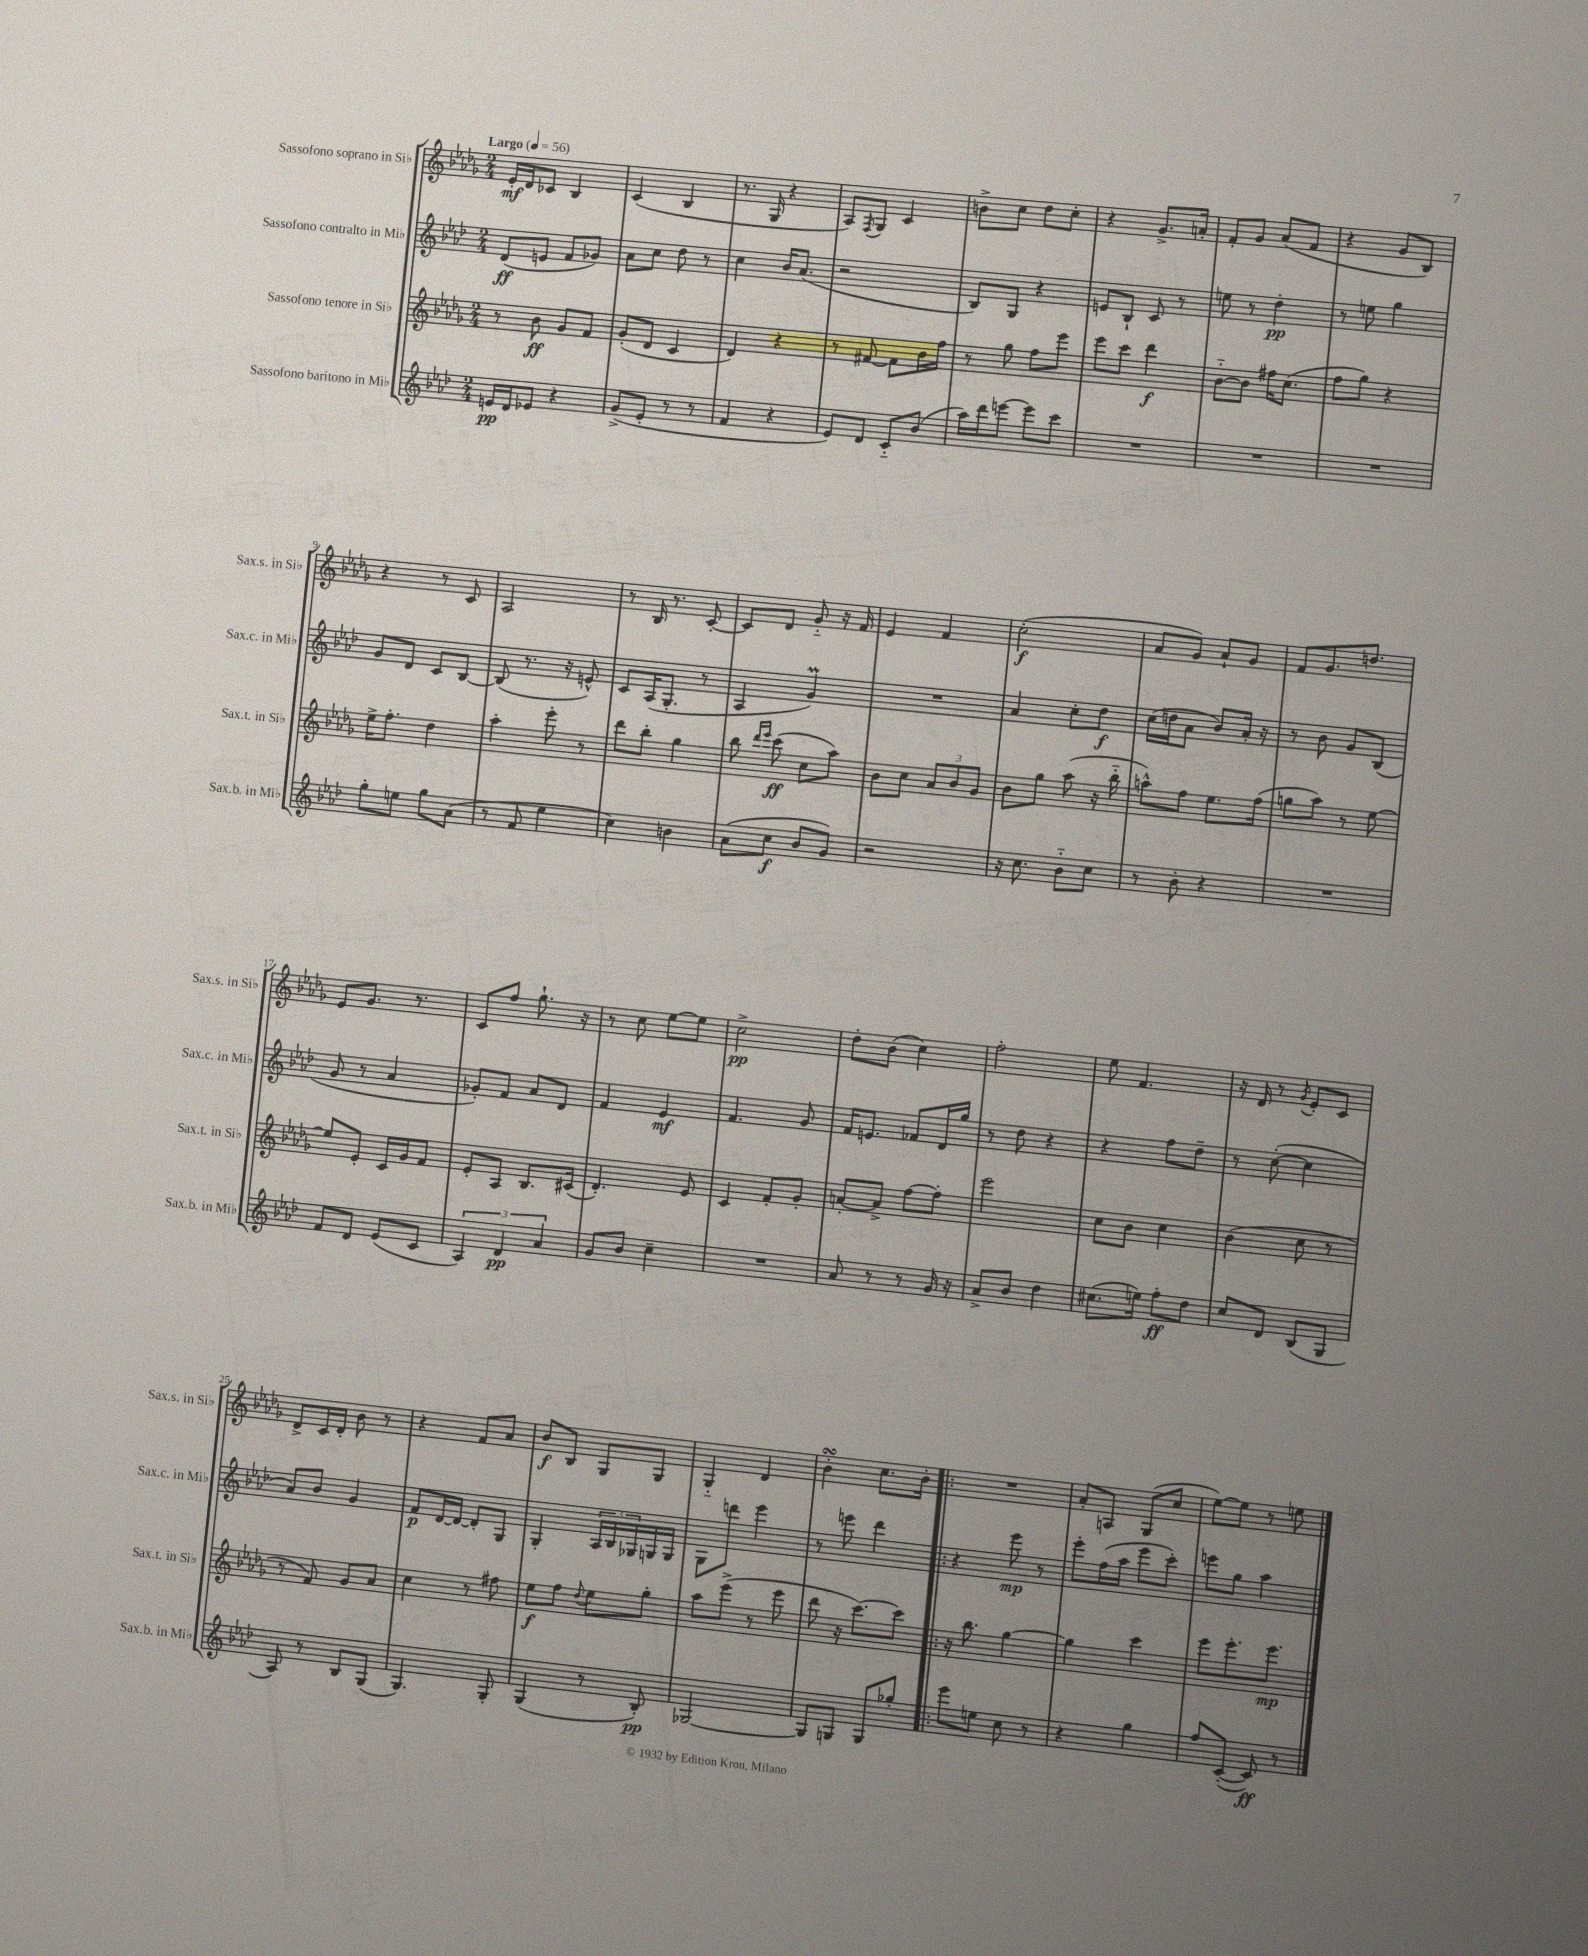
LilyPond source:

<<
\new StaffGroup <<
\new Staff = "s0" \with { instrumentName = "Sassofono soprano in Sib" shortInstrumentName = "Sax.s. in Sib" } {
    \clef treble \key des \major \numericTimeSignature \time 2/4 \tempo "Largo" 4 = 56
    ees'16-.\mf des'16 ces'8 bes4 |
    c'4( bes4 |
    r8. ges16 r4 |
    aes8) \acciaccatura { f8 } ges8 c'4 |
    b'8-> c''8 des''8 c''8-. |
    r4 ges'8.-> a'16-. |
    f'8-. ges'8 aes'8( f'8 |
    r4 ges'8 bes8) |
    r4 r8 c'8 |
    aes2 |
    r8 bes16 r8. c'8~-. |
    c'8 des'8 ges'8-_ r16 f'16 |
    ees'4 f'4 |
    c''2-.\f( |
    aes'8 ges'8) aes'8-! ges'8 |
    f'8 ges'8. d''8. |
    ees'8 ges'8. r8. |
    c'8 f''8 ges''8.-! r16 |
    r8 c''8 ees''8~ ees''8 |
    c''2->\pp |
    des''8-. bes'8( c''4) |
    f''2-. |
    ees''8 f'4. |
    r16 des'16 r8 \acciaccatura { ges'8 } ees'8-. c'8 |
    des'8-> c'16 des'16-. bes'8 r8 |
    r4 f'8 aes'8 |
    bes'8\f bes8 ges8 ges8 |
    ges4-_ des'4 |
    bes'4-.\turn c''8. bes'16-. |
    \bar ".|:" R2 |
    aes'8-. a8 ges8( c''8 |
    ees''8~) ees''8 r8 e''8 \bar "|." |
}
\new Staff = "s1" \with { instrumentName = "Sassofono contralto in Mib" shortInstrumentName = "Sax.c. in Mib" } {
    \clef treble \key aes \major \numericTimeSignature \time 2/4
    des'8\ff( e'8 f'8 ges'8) |
    aes'8 c''8 des''8 r8 |
    c''4 bes'16 aes'8.( |
    r2 |
    bes8) g8 r4 |
    e'8 bes8-! c'8 r8 |
    e''8 r8 des''4-.\pp |
    r8 e''8 g''4 |
    g'8 des'8 c'8 bes8~ |
    bes8( r8. r16 e'8-^) |
    c'8 aes16( g8.-. r8 |
    aes4 g'4\prall) |
    R2 |
    aes'4 c''8-. des''8\f |
    c''16( d''16 aes'8 bes'8) aes'16-. r16 |
    r8 bes'8 g'8 bes8( |
    g'8 r8 aes'4 |
    ges'8-.) f'8 aes'8 des'8 |
    f'4 ees'4\mf |
    f'4. g'8 |
    f'16 e'8. fes'8 des'16 g''16 |
    r8 des''8 r4 |
    r4 f''8 des''8-- |
    r8 c''8~-.( c''4 |
    aes'8) bes'8 g'4 |
    f'8\p des'16~ des'16~ des'8-. g8 |
    g4-. \tuplet 3/2 { aes16 bes16 ges16 } g16 g16 |
    g8 d'''8 ees'''4 |
    r8 e'''8 des'''4 |
    \bar ".|:" r4 ees'''8\mp r8 |
    ees'''8-. f''16( aes''16 ees'''8 c'''8-.) |
    e'''8 g''8 aes''4 \bar "|." |
}
\new Staff = "s2" \with { instrumentName = "Sassofono tenore in Sib" shortInstrumentName = "Sax.t. in Sib" } {
    \clef treble \key des \major \numericTimeSignature \time 2/4
    r8 bes'8\ff ges'8 f'8 |
    ges'8-.( des'8 c'4 |
    des'4) r4 |
    r8 fis'8~ fis'8 bes'16 f''16 |
    r8 ges''8 f''8 ees'''8 |
    ees'''8 c'''8 des'''4\f |
    bes'8~-_ bes'8 fis''16 c''8.( |
    f''8 ges''8) r4 |
    ees''16-> f''8.-. des''4 |
    aes''4-. ees'''8-. r8 |
    des'''8 bes''8-. ges''4 |
    bes''8 \grace { des'''16 ees'''16 } c'''8\ff( c''8 aes''8) |
    bes'8 c''8 \tuplet 3/2 { aes'8 bes'8 ges'8 } |
    bes'8 ges''8 aes''8( r16 bes''16-_ |
    a''8-^) f''8 ees''8. f''16( |
    g''8 aes''8) r8 ees''8~ |
    ees''8 ees'8-. c'16 ges'16 f'8 |
    ees'8-. aes8 bes8. cis'16( |
    des'4.-.) ees'8 |
    c'4 f'8-. ges'8-. |
    a'8~-. a'8-> f''8~ f''8-. |
    ees'''2 |
    c''8 bes'8 c''4 |
    bes'4( c''8 r8 |
    r8 f'8) ges'8 aes'8 |
    c''4 r8 fis''8 |
    ees''8\f f''8 \appoggiatura { des''8 } ees''8 ges''8-. |
    aes''8 ees'''8->( r8 ees'''8 |
    des'''8 r16 c'''8.~) c'''8 |
    \bar ".|:" r16 bes''8. ges''4~ |
    ges''4 c'''4 |
    ees'''8 ees'''8.-. ees'''8.\mp \bar "|." |
}
\new Staff = "s3" \with { instrumentName = "Sassofono baritono in Mib" shortInstrumentName = "Sax.b. in Mib" } {
    \clef treble \key aes \major \numericTimeSignature \time 2/4
    e'16\pp des'16 ees'8 r4 |
    g'8->( ees'8-. r8 r8 |
    f'4 r4 |
    ees'8) des'8 c'8-_ bes'8( |
    aes''16) des'''16 e'''8~ e'''8 c'''8 |
    R2 |
    R2 |
    R2 |
    g''8-. e''8 g''8 aes'8( |
    r8 f'8 ees''4 |
    c''4) b'4 |
    aes'8( c''8\f bes'8 g'8) |
    r2 |
    r16 c''8. bes'8-_ c''8 |
    r8 bes'8-. r4 |
    R2 |
    f'8 des'8 ees'8( c'8 |
    \tuplet 3/2 { aes4) des'4\pp aes'4 } |
    g'8 bes'8 c''4-- |
    R2 |
    aes'8 r8 r8 g'16 r16 |
    aes'8-> bes'8 des''4 |
    cis''8.( e''16) f''8-.\ff des''8 |
    c''8 des'8 bes8( g8 |
    aes8) r8 bes8 g8( |
    g4.) g8-. |
    g4( r8 bes8-.\pp) |
    ges2~ |
    ges8 g8 g8 ges''8-. |
    \bar ".|:" ees'''8 e''8 c''8 r8 |
    r4 g''4 |
    f''8 c'8~-.( c'8\ff) r8 \bar "|." |
}
>>
>>
